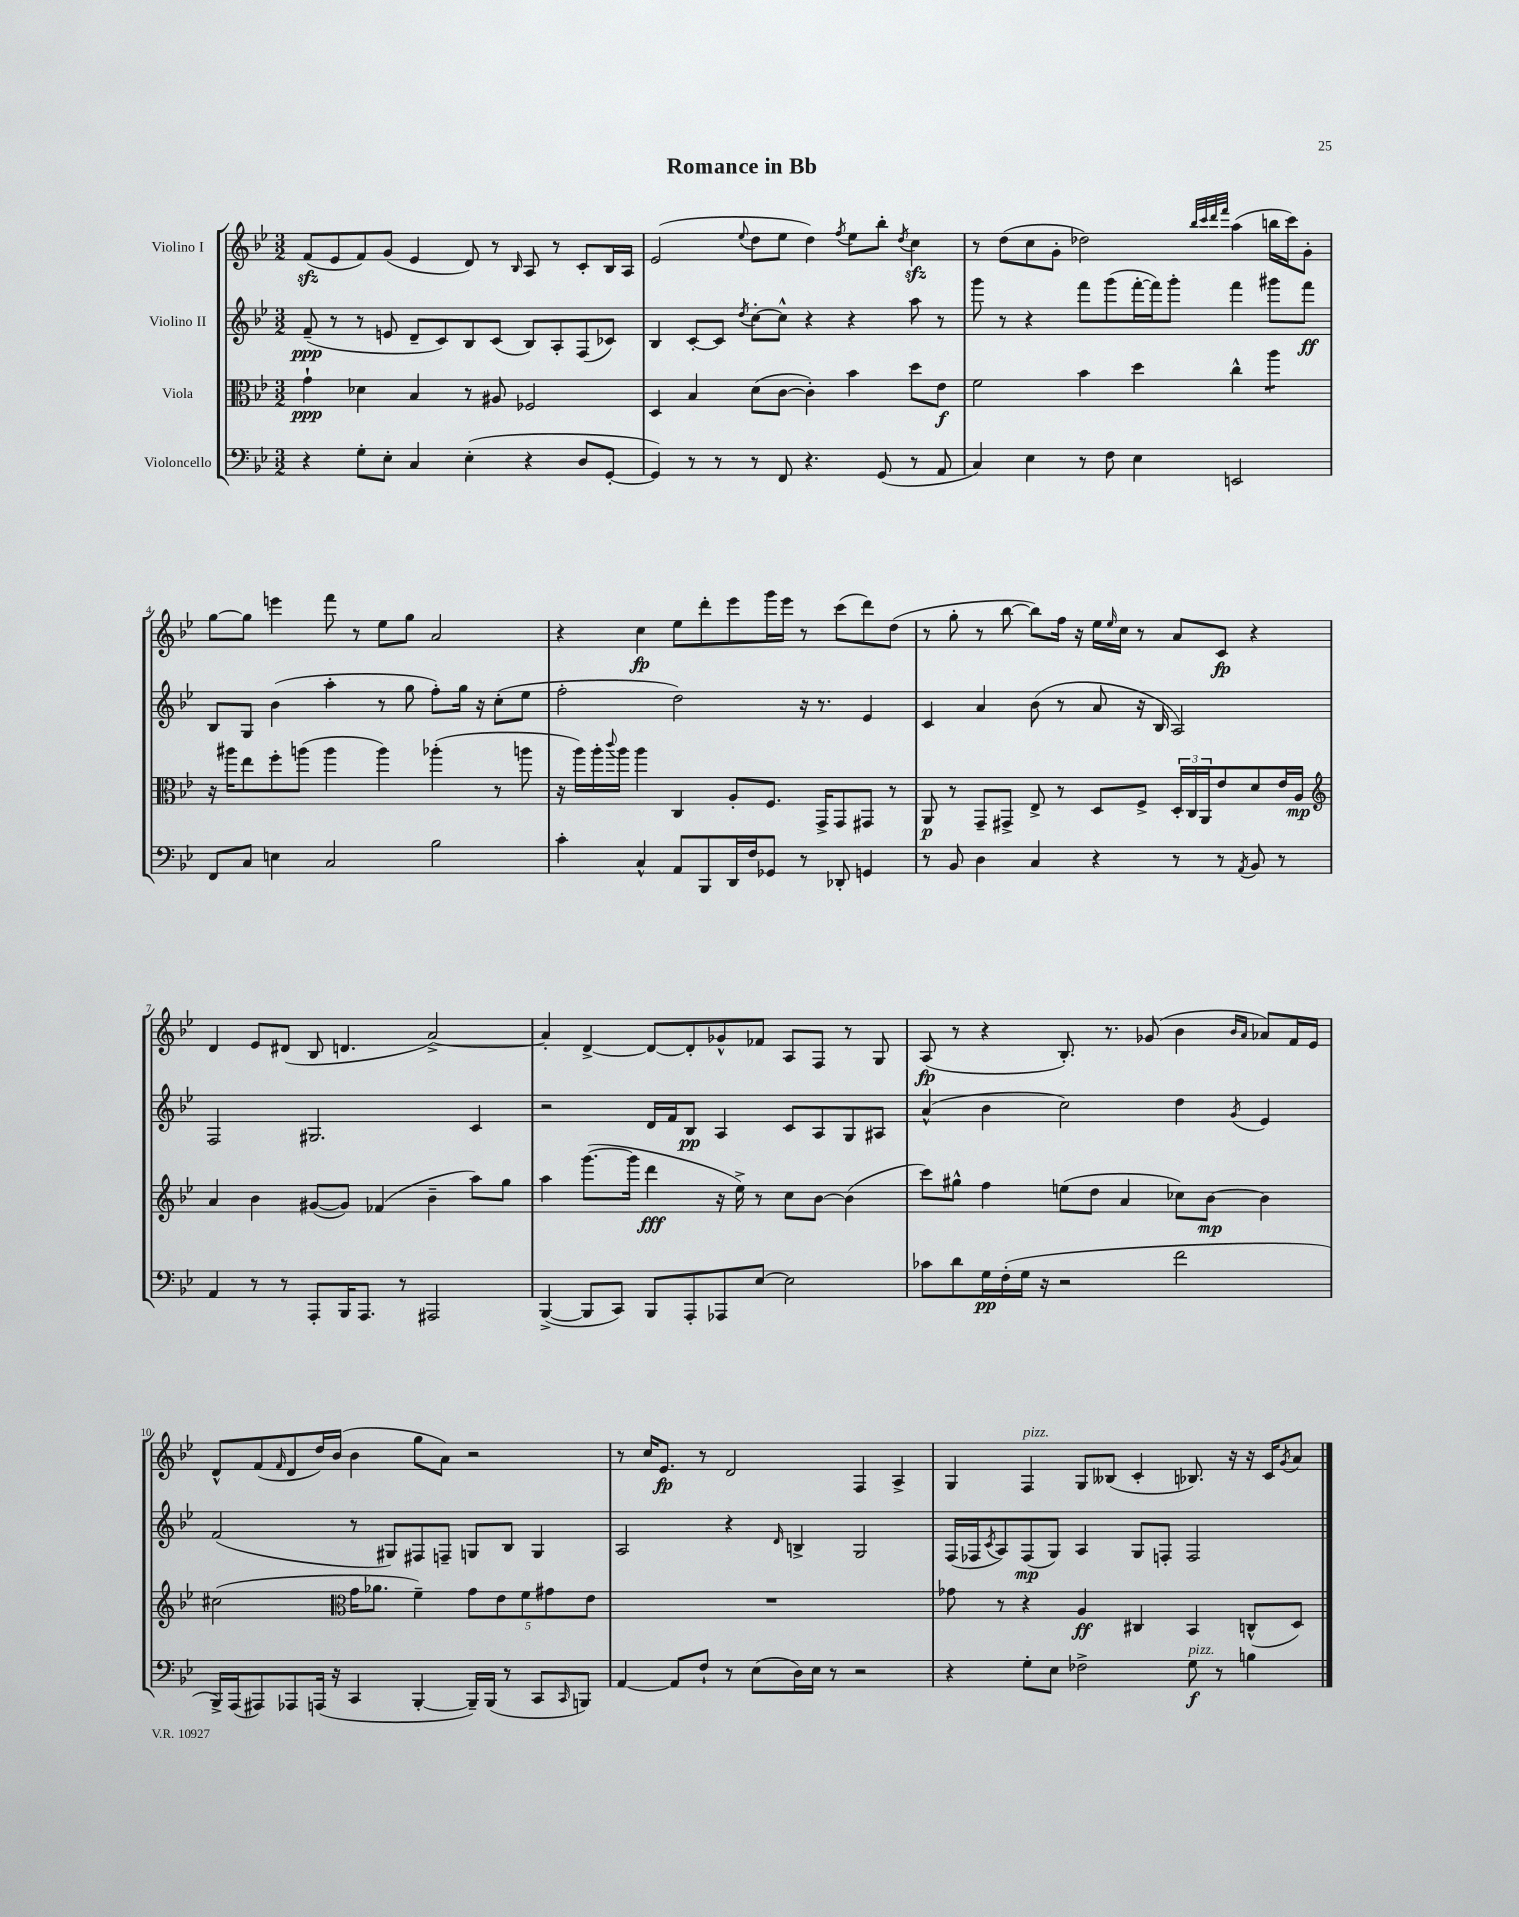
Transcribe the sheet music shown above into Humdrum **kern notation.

**kern	**dynam	**kern	**dynam	**kern	**dynam	**kern	**dynam
*part4	*part4	*part3	*part3	*part2	*part2	*part1	*part1
*staff4	*staff4	*staff3	*staff3	*staff2	*staff2	*staff1	*staff1
*I"Violoncello	*	*I"Viola	*	*I"Violino II	*	*I"Violino I	*
*clefF4	*	*clefC3	*	*clefG2	*	*clefG2	*
*k[b-e-]	*	*k[b-e-]	*	*k[b-e-]	*	*k[b-e-]	*
*M3/2	*	*M3/2	*	*M3/2	*	*M3/2	*
=1	=1	=1	=1	=1	=1	=1	=1
4r	.	4g`\	ppp	(8f~/	ppp	(8fzz/L	.
.	.	.	.	8r	.	8e-/	.
8G'\L	.	4d-X\	.	8r	.	8f/)	.
8E-'\J	.	.	.	8en/	.	(8g/J	.
4C/	.	4B-/	.	8d~/L	.	4e-/	.
.	.	.	.	8c/)	.	.	.
(4E-'\	.	8r	.	8B-/	.	8d/)	.
.	.	8A#X/	.	(8c/J	.	8r	.
.	.	.	.	.	.	16qqB-/	.
4r	.	2F-X/	.	8B-/L)	.	8A/	.
.	.	.	.	8A'/	.	8r	.
8D/L	.	.	.	(8F/	.	8c'/L	.
[8GG'/J	.	.	.	8c-X/J)	.	16B-/L	.
.	.	.	.	.	.	16A/JJ	.
=2	=2	=2	=2	=2	=2	=2	=2
4GG/])	.	4D/	.	4B-/	.	(2e-/	.
8r	.	4B-/	.	[8c'/L	.	.	.
8r	.	.	.	8c/J]	.	.	.
.	.	.	.	8qdd/	.	8qqee-/	.
8r	.	(8d\L	.	[8cc'\L	.	8dd\L	.
8FF/	.	[8c\J	.	8cc^^\J]	.	8ee-\J	.
4.r	.	4c'\])	.	4r	.	4dd\)	.
.	.	.	.	.	.	8qff/	.
.	.	4b-\	.	4r	.	8ee-\L	.
(8GG/	.	.	.	.	.	8bb-'\J	.
.	.	.	.	.	.	8qdd/	.
8r	.	8dd\L	.	8aa\	.	4cczz\	.
8AA/	.	8e-\J	f	8r	.	.	.
=3	=3	=3	=3	=3	=3	=3	=3
4C/)	.	2f\	.	8ggg\	.	8r	.
.	.	.	.	8r	.	(8dd\L	.
4E-\	.	.	.	4r	.	8cc\	.
.	.	.	.	.	.	8g'\J	.
8r	.	4b-\	.	8fff\L	.	2dd-X\)	.
8F\	.	.	.	(8ggg\	.	.	.
4E-\	.	4dd\	.	[16fff'\L	.	.	.
.	.	.	.	16fff\J])	.	.	.
.	.	.	.	8ggg'\J	.	.	.
.	.	.	.	.	.	32qqbb-/LLL	.
.	.	.	.	.	.	32qqccc/	.
.	.	.	.	.	.	32qqddd/	.
.	.	.	.	.	.	32qqfff/JJJ	.
2EEn/	.	4cc^^\	.	4fff\	.	(4aa\	.
*	*	*tremolo	*	*	*	*	*
.	.	8aa\L	.	8ggg#X\L	.	16bbn\LL	.
.	.	.	.	.	.	16ccc\J)	.
.	.	8aa\J	.	8fff\J	ff	8g'\J	.
*	*	*Xtremolo	*	*	*	*	*
!!LO:LB:g=z
=4	=4	=4	=4	=4	=4	=4	=4
8FF/L	.	16r	.	8B-/L	.	[8gg\L	.
.	.	16aa#X\KL	.	.	.	.	.
8C/J	.	8ee-\	.	8G/J	.	8gg\J]	.
4En\	.	8ff'\	.	(4b-\	.	4eeen\	.
.	.	(8aan\J	.	.	.	.	.
2C/	.	4aa\	.	4aa'\	.	8fff\	.
.	.	.	.	.	.	8r	.
.	.	4aa\)	.	8r	.	8ee-\L	.
.	.	.	.	8gg\	.	8gg\J	.
2B-\	.	(4aa-X'\	.	8ff'\L)	.	2a/	.
.	.	.	.	16gg\Jk	.	.	.
.	.	.	.	16r	.	.	.
.	.	8r	.	(8cc'\L	.	.	.
.	.	8aan\	.	8ee-\J	.	.	.
=5	=5	=5	=5	=5	=5	=5	=5
4c'\	.	16r	.	2ff'\	.	4r	.
.	.	16aa\LL)	.	.	.	.	.
.	.	16aa'\	.	.	.	.	.
.	.	8qqccc/	.	.	.	.	.
.	.	16aa\JJ	.	.	.	.	.
4C^^/	.	4aa\	.	.	.	4cc\	fp
8AA/L	.	4C/	.	2dd\)	.	8ee-\L	.
8BBB-/	.	.	.	.	.	8ddd'\	.
16DD/L	.	8A'/L	.	.	.	8eee-\	.
16F/J	.	.	.	.	.	.	.
8GG-X/J	.	8.F/J	.	.	.	16ggg\L	.
.	.	.	.	.	.	16eee-\JJ	.
8r	.	.	.	16r	.	8r	.
.	.	16GG^/KL	.	8.r	.	.	.
8DD-X'/	.	8GG/	.	.	.	(8ccc\L	.
4GGn/	.	8GG#X/J	.	4e-/	.	8ddd\)	.
.	.	8r	.	.	.	(8dd\J	.
=6	=6	=6	=6	=6	=6	=6	=6
8r	.	8AA/	p	4c/	.	8r	.
8BB-/	.	8r	.	.	.	8gg'\	.
4D\	.	8GG~/L	.	4a/	.	8r	.
.	.	8GG#X^/J	.	.	.	[8bb-\	.
4C/	.	8E-^/	.	(8b-\	.	8bb-\L])	.
.	.	8r	.	8r	.	16ff\Jk	.
.	.	.	.	.	.	16r	.
4r	.	8D/L	.	8a/	.	16ee-\LL	.
.	.	.	.	.	.	16qqee-/	.
.	.	.	.	.	.	16cc\JJ	.
.	.	8F^/J	.	16r	.	8r	.
.	.	.	.	16B-/	.	.	.
8r	.	24D'/LL	.	2A/)	.	8a/L	.
.	.	24C/	.	.	.	.	.
.	.	24AA/J	.	.	.	.	.
8r	.	8e-/	.	.	.	8c/J	fp
8qAA/	.	.	.	.	.	.	.
8BB-/	.	8d/	.	.	.	4r	.
8r	.	16e-/L	.	.	.	.	.
.	.	16A/JJ	mp	.	.	.	.
!!LO:LB:g=z
=7	=7	=7	=7	=7	=7	=7	=7
*	*	*clefG2	*	*	*	*	*
4AA/	.	4a/	.	2F/	.	4d/	.
8r	.	4b-\	.	.	.	8e-/L	.
8r	.	.	.	.	.	(8d#X/J	.
8AAA'/L	.	([8g#X/L	.	2.G#X/	.	8B-/	.
16BBB-/K	.	8g#/J])	.	.	.	4.dn/	.
8.AAA/J	.	.	.	.	.	.	.
.	.	(4f-X/	.	.	.	.	.
8r	.	.	.	.	.	.	.
2AAA#X/	.	4b-~\	.	.	.	[2a^/)	.
.	.	8aa\L)	.	4c/	.	.	.
.	.	8gg\J	.	.	.	.	.
=8	=8	=8	=8	=8	=8	=8	=8
([4BBB-^/	.	4aa\	.	2r	.	4a'/]	.
8BBB-/L]	.	([8.ggg\L	.	.	.	[4d^/	.
8CC/J)	.	.	.	.	.	.	.
.	.	16ggg\Jk]	.	.	.	.	.
8BBB-/L	.	4ddd\	fff	16d/LL	.	8d/L_	.
.	.	.	.	16f/J	.	.	.
8AAA'/	.	.	.	8B-/J	pp	8d'/]	.
8AAA-X/	.	16r	.	4A/	.	8g-X^^/	.
.	.	16ee-^\)	.	.	.	.	.
[8E-/J	.	8r	.	.	.	8f-X/J	.
2E-\]	.	8cc\L	.	8c/L	.	8A/L	.
.	.	[8b-\J	.	8A/	.	8F/J	.
.	.	(4b-\]	.	8G/	.	8r	.
.	.	.	.	8A#X/J	.	8G/	.
=9	=9	=9	=9	=9	=9	=9	=9
8c-X\L	.	8ccc\L)	.	(4a^^/	.	(8A/	fp
8d\	.	8gg#X^^\J	.	.	.	8r	.
16G\L	pp	4ff\	.	4b-\	.	4r	.
(16F'\	.	.	.	.	.	.	.
16G\JJ	.	.	.	.	.	.	.
16r	.	.	.	.	.	.	.
2r	.	(8een\L	.	2cc\)	.	8.B-'/)	.
.	.	8dd\J	.	.	.	.	.
.	.	.	.	.	.	8.r	.
.	.	4a/	.	.	.	.	.
.	.	.	.	.	.	(8g-X/	.
2f\	.	8cc-X\L)	.	4dd\	.	4b-\	.
.	.	[8b-\J	mp	.	.	.	.
.	.	.	.	.	.	16qqb-/LL	.
.	.	.	.	8qg/	.	16qqa/JJ	.
.	.	4b-\]	.	4e-/	.	8a-X/L)	.
.	.	.	.	.	.	16f/L	.
.	.	.	.	.	.	16e-/JJ	.
!!LO:LB:g=z
=10	=10	=10	=10	=10	=10	=10	=10
16BBB-^/LL)	.	(2cc#X\	.	(2f/	.	8d^^/L	.
(16AAA/J	.	.	.	.	.	.	.
8AAA#X/)	.	.	.	.	.	(8f/	.
.	.	.	.	.	.	16qqf/	.
8AAA-X/	.	.	.	.	.	8d/	.
(16AAAn/Jk	.	.	.	.	.	16dd/L)	.
16r	.	.	.	.	.	(16b-/JJ	.
*	*	*clefC3	*	*	*	*	*
4CC/	.	16g\KL	.	8r	.	4b-\	.
.	.	8.a-X\J	.	.	.	.	.
.	.	.	.	8G#X/L)	.	.	.
[4BBB-'/	.	4f~\)	.	8F#X/	.	8gg\L	.
.	.	.	.	8Fn~/J	.	8a\J)	.
16BBB-~/LL])	.	10g\L	.	8Gn/L	.	2r	.
(16BBB-/JJ	.	.	.	.	.	.	.
.	.	10e-\	.	.	.	.	.
8r	.	.	.	8B-/J	.	.	.
.	.	10f\	.	.	.	.	.
8CC/L	.	.	.	4G/	.	.	.
.	.	10g#X\	.	.	.	.	.
16qqCC/	.	.	.	.	.	.	.
8BBBn/J)	.	.	.	.	.	.	.
.	.	10e-\J	.	.	.	.	.
=11	=11	=11	=11	=11	=11	=11	=11
[4AA/	.	1.r	.	2A/	.	8r	.
.	.	.	.	.	.	16cc/KL	.
.	.	.	.	.	.	8.e-/J	fp
8AA/L]	.	.	.	.	.	.	.
8F`/J	.	.	.	.	.	8r	.
8r	.	.	.	4r	.	2d/	.
(8E-\L	.	.	.	.	.	.	.
.	.	.	.	16qqd/	.	.	.
16D\L)	.	.	.	4Bn^/	.	.	.
16E-\JJ	.	.	.	.	.	.	.
8r	.	.	.	.	.	.	.
2r	.	.	.	2G/	.	4F/	.
.	.	.	.	.	.	4A^/	.
=12	=12	=12	=12	=12	=12	=12	=12
4r	.	8g-X\	.	(16F/LL	.	4G/	.
.	.	.	.	16F-X/J	.	.	.
.	.	.	.	8qc/	.	.	.
.	.	8r	.	8A/)	.	.	.
!	!	!	!	!	!	!LO:TX:a:i:t=pizz.	!
8G'\L	.	4r	.	(8F-/	mp	4F/	.
8E-\J	.	.	.	8G/J)	.	.	.
2F-X^\	.	4A/	ff	4A/	.	8G/L	.
.	.	.	.	.	.	(8B--X/J	.
.	.	4C#X/	.	8G/L	.	4c'/	.
.	.	.	.	8Fn'/J	.	.	.
!LO:TX:a:i:t=pizz.	!	!	!	!	!	!	!
8G\	f	4BB-/	.	2F/	.	8.B-X/)	.
8r	.	.	.	.	.	.	.
.	.	.	.	.	.	16r	.
4Bn\	.	(8Cn^^/L	.	.	.	16r	.
.	.	.	.	.	.	16c/KL	.
.	.	.	.	.	.	8qg/	.
.	.	8D/J)	.	.	.	8a/J	.
==	==	==	==	==	==	==	==
*-	*-	*-	*-	*-	*-	*-	*-
